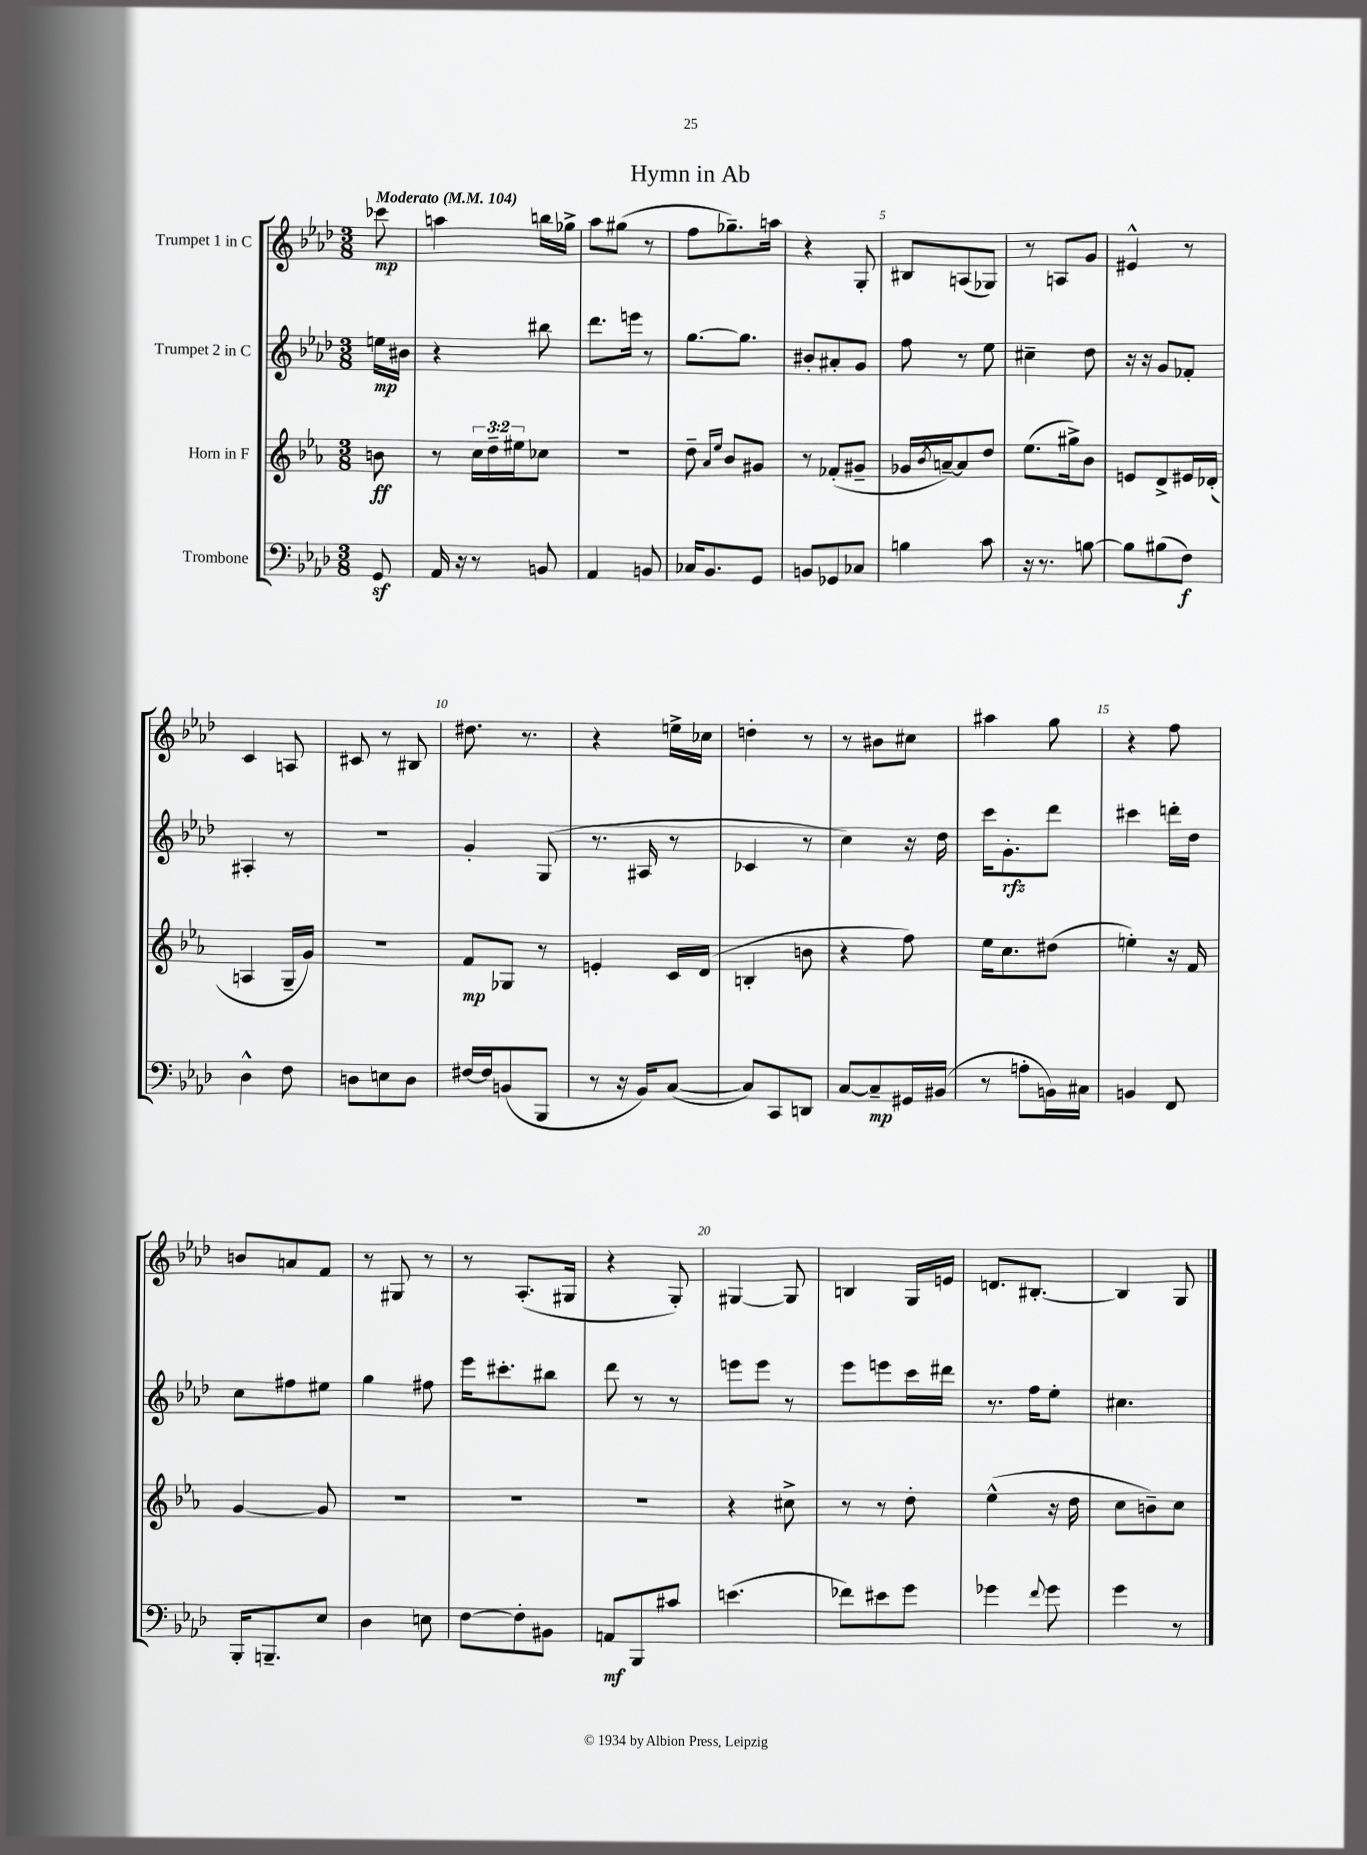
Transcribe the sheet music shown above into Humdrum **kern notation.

**kern	**dynam	**kern	**dynam	**kern	**dynam	**kern	**dynam
*part4	*part4	*part3	*part3	*part2	*part2	*part1	*part1
*staff4	*staff4	*staff3	*staff3	*staff2	*staff2	*staff1	*staff1
*I"Trombone	*	*I"Horn in F	*	*I"Trumpet 2 in C	*	*I"Trumpet 1 in C	*
*clefF4	*	*clefG2	*	*clefG2	*	*clefG2	*
*k[b-e-a-d-]	*	*k[b-e-a-]	*	*k[b-e-a-d-]	*	*k[b-e-a-d-]	*
*M3/8	*	*M3/8	*	*M3/8	*	*M3/8	*
*MM104	*	*MM104	*	*MM104	*	*MM104	*
=	=	=	=	=	=	=	=
!	!	!	!	!	!	!LO:TX:a:B:t=Moderato	!
8GGz/	.	8bn\	ff	16een\LL	mp	8ccc-X\	mp
.	.	.	.	16b#X\JJ	.	.	.
=1	=1	=1	=1	=1	=1	=1	=1
16AA-/	.	8r	.	4r	.	4aan\	.
16r	.	.	.	.	.	.	.
8r	.	24cc\LL	.	.	.	.	.
.	.	24dd~\	.	.	.	.	.
.	.	24ee#X\J	.	.	.	.	.
8BBn/	.	8cc-X\J	.	8bb#X\	.	16bbn\LL	.
.	.	.	.	.	.	16gg-X^\JJ	.
=2	=2	=2	=2	=2	=2	=2	=2
4AA-/	.	4.r	.	8.ddd-\L	.	8aa-\L	.
.	.	.	.	.	.	(8gg#X\J	.
.	.	.	.	16eeen\Jk	.	.	.
8BBn/	.	.	.	8r	.	8r	.
=3	=3	=3	=3	=3	=3	=3	=3
16C-X/KL	.	8dd~\	.	[8.gg\L	.	8ff\L	.
8.BB-/	.	.	.	.	.	.	.
.	.	16qqa-/LL	.	.	.	.	.
.	.	16qqee-/JJ	.	.	.	.	.
.	.	8b-/L	.	.	.	8.gg-X~\)	.
.	.	.	.	8.gg\J]	.	.	.
8GG/J	.	8g#X/J	.	.	.	.	.
.	.	.	.	.	.	16aan\Jk	.
=4	=4	=4	=4	=4	=4	=4	=4
8BBn/L	.	8r	.	8b#X'/L	.	4r	.
8GG-X/	.	(8f-X'/L	.	8a#X'/	.	.	.
8C-X/J	.	8g#X~/J	.	8g/J	.	8G'/	.
=5	=5	=5	=5	=5	=5	=5	=5
4Bn\	.	16g-X/LL	.	8ff\	.	8B#X/L	.
.	.	8qb-/	.	.	.	.	.
.	.	[16an~/J)	.	.	.	.	.
.	.	8a/]	.	8r	.	(8An/	.
8c\	.	8dd/J	.	8ee-\	.	8G-X/J)	.
=6	=6	=6	=6	=6	=6	=6	=6
16r	.	(8.ee-\L	.	4cc#X~\	.	8r	.
8.r	.	.	.	.	.	.	.
.	.	.	.	.	.	8An/L	.
.	.	16gg#X^\k)	.	.	.	.	.
[8Bn\	.	8b-\J	.	8dd-\	.	8g/J	.
=7	=7	=7	=7	=7	=7	=7	=7
8B\L]	.	8en/L	.	16r	.	4e#X^^/	.
.	.	.	.	16r	.	.	.
(8B#X\	.	8d^/	.	8g/L	.	.	.
8F\J)	f	16e#X/L	.	8f-X'/J	.	8r	.
.	.	(16d-X'/JJ	.	.	.	.	.
!!LO:LB:g=z
=8	=8	=8	=8	=8	=8	=8	=8
4D-^^\	.	4An/	.	4A#X'/	.	4c/	.
8F\	.	16G~/LL	.	8r	.	8An/	.
.	.	16g/JJ)	.	.	.	.	.
=9	=9	=9	=9	=9	=9	=9	=9
8Dn\L	.	4.r	.	4.r	.	8c#X/	.
8En\	.	.	.	.	.	8r	.
8D\J	.	.	.	.	.	8B#X/	.
=10	=10	=10	=10	=10	=10	=10	=10
[16F#X/LL	.	8f/L	mp	4g'/	.	8.dd#X\	.
16F#/J]	.	.	.	.	.	.	.
(8BBn/	.	8G-X/J	.	.	.	.	.
.	.	.	.	.	.	8.r	.
8BBB-/J	.	8r	.	(8G/	.	.	.
=11	=11	=11	=11	=11	=11	=11	=11
8r	.	4en'/	.	8.r	.	4r	.
16r	.	.	.	.	.	.	.
16BB-/KL)	.	.	.	16A#X/	.	.	.
([8C/J	.	16c/LL	.	8r	.	16een^\LL	.
.	.	(16d/JJ	.	.	.	16cc-X\JJ	.
=12	=12	=12	=12	=12	=12	=12	=12
8C/L])	.	4Bn'/	.	4c-X/	.	4ddn'\	.
8CC/	.	.	.	.	.	.	.
8DDn/J	.	8bn\	.	8r	.	8r	.
=13	=13	=13	=13	=13	=13	=13	=13
[8C/L	.	4r	.	4cc\)	.	8r	.
8C~/]	mp	.	.	.	.	8b#X\L	.
16GG#X/L	.	8ff\)	.	16r	.	8cc#X\J	.
(16BB#X/JJ	.	.	.	16dd-\	.	.	.
=14	=14	=14	=14	=14	=14	=14	=14
8r	.	16ee-\KL	.	16ccc\KL	.	4aa#X\	.
.	.	8.cc\	.	8.g'\	rfz	.	.
8An'\L	.	.	.	.	.	.	.
16BBn\L)	.	(8dd#X\J	.	8ddd-\J	.	8gg\	.
16C#X\JJ	.	.	.	.	.	.	.
=15	=15	=15	=15	=15	=15	=15	=15
4BBn/	.	4een'\)	.	4ccc#X\	.	4r	.
8FF/	.	16r	.	16dddn'\LL	.	8ff\	.
.	.	16f/	.	16dd-\JJ	.	.	.
!!LO:LB:g=z
=16	=16	=16	=16	=16	=16	=16	=16
16BBB-'/KL	.	[4g/	.	8cc\L	.	8bn/L	.
8.BBBn~/	.	.	.	.	.	.	.
.	.	.	.	8ff#X\	.	8an/	.
8E-/J	.	8g/]	.	8ee#X\J	.	8f/J	.
=17	=17	=17	=17	=17	=17	=17	=17
4D-\	.	4.r	.	4gg\	.	8r	.
.	.	.	.	.	.	8G#X/	.
8En\	.	.	.	8ff#X\	.	8r	.
=18	=18	=18	=18	=18	=18	=18	=18
[8F\L	.	4.r	.	16eee-\KL	.	8r	.
.	.	.	.	8.ccc#X'\	.	.	.
8F'\]	.	.	.	.	.	(8.A-'/L	.
8BB#X\J	.	.	.	8bb#X\J	.	.	.
.	.	.	.	.	.	16G#X/Jk	.
=19	=19	=19	=19	=19	=19	=19	=19
8AAn/L	mf	4.r	.	8ddd-\	.	4r	.
8BBB-/	.	.	.	8r	.	.	.
8c#X/J	.	.	.	8r	.	8G'/)	.
=20	=20	=20	=20	=20	=20	=20	=20
(4.en\	.	4r	.	8eeen\L	.	[4G#X/	.
.	.	.	.	8eee\J	.	.	.
.	.	8cc#X^\	.	8r	.	8G#/]	.
=21	=21	=21	=21	=21	=21	=21	=21
8f-X\L)	.	8r	.	8eee-\L	.	4Bn/	.
8e#X\	.	8r	.	8eeen\	.	.	.
8g\J	.	8dd'\	.	16ccc\L	.	16G/LL	.
.	.	.	.	16ddd#X\JJ	.	16en/JJ	.
=22	=22	=22	=22	=22	=22	=22	=22
4g-X\	.	(4ee-^^\	.	8.r	.	8.dn/L	.
.	.	.	.	16ff\KL	.	[8.B#X'/J	.
8qqf/	.	.	.	.	.	.	.
8g-\	.	16r	.	8ee-'\J	.	.	.
.	.	16dd\	.	.	.	.	.
=23	=23	=23	=23	=23	=23	=23	=23
4g\	.	8cc\L	.	4.cc#X\	.	4B#/]	.
.	.	8bn~\)	.	.	.	.	.
8r	.	8cc\J	.	.	.	8G/	.
==	==	==	==	==	==	==	==
*-	*-	*-	*-	*-	*-	*-	*-
